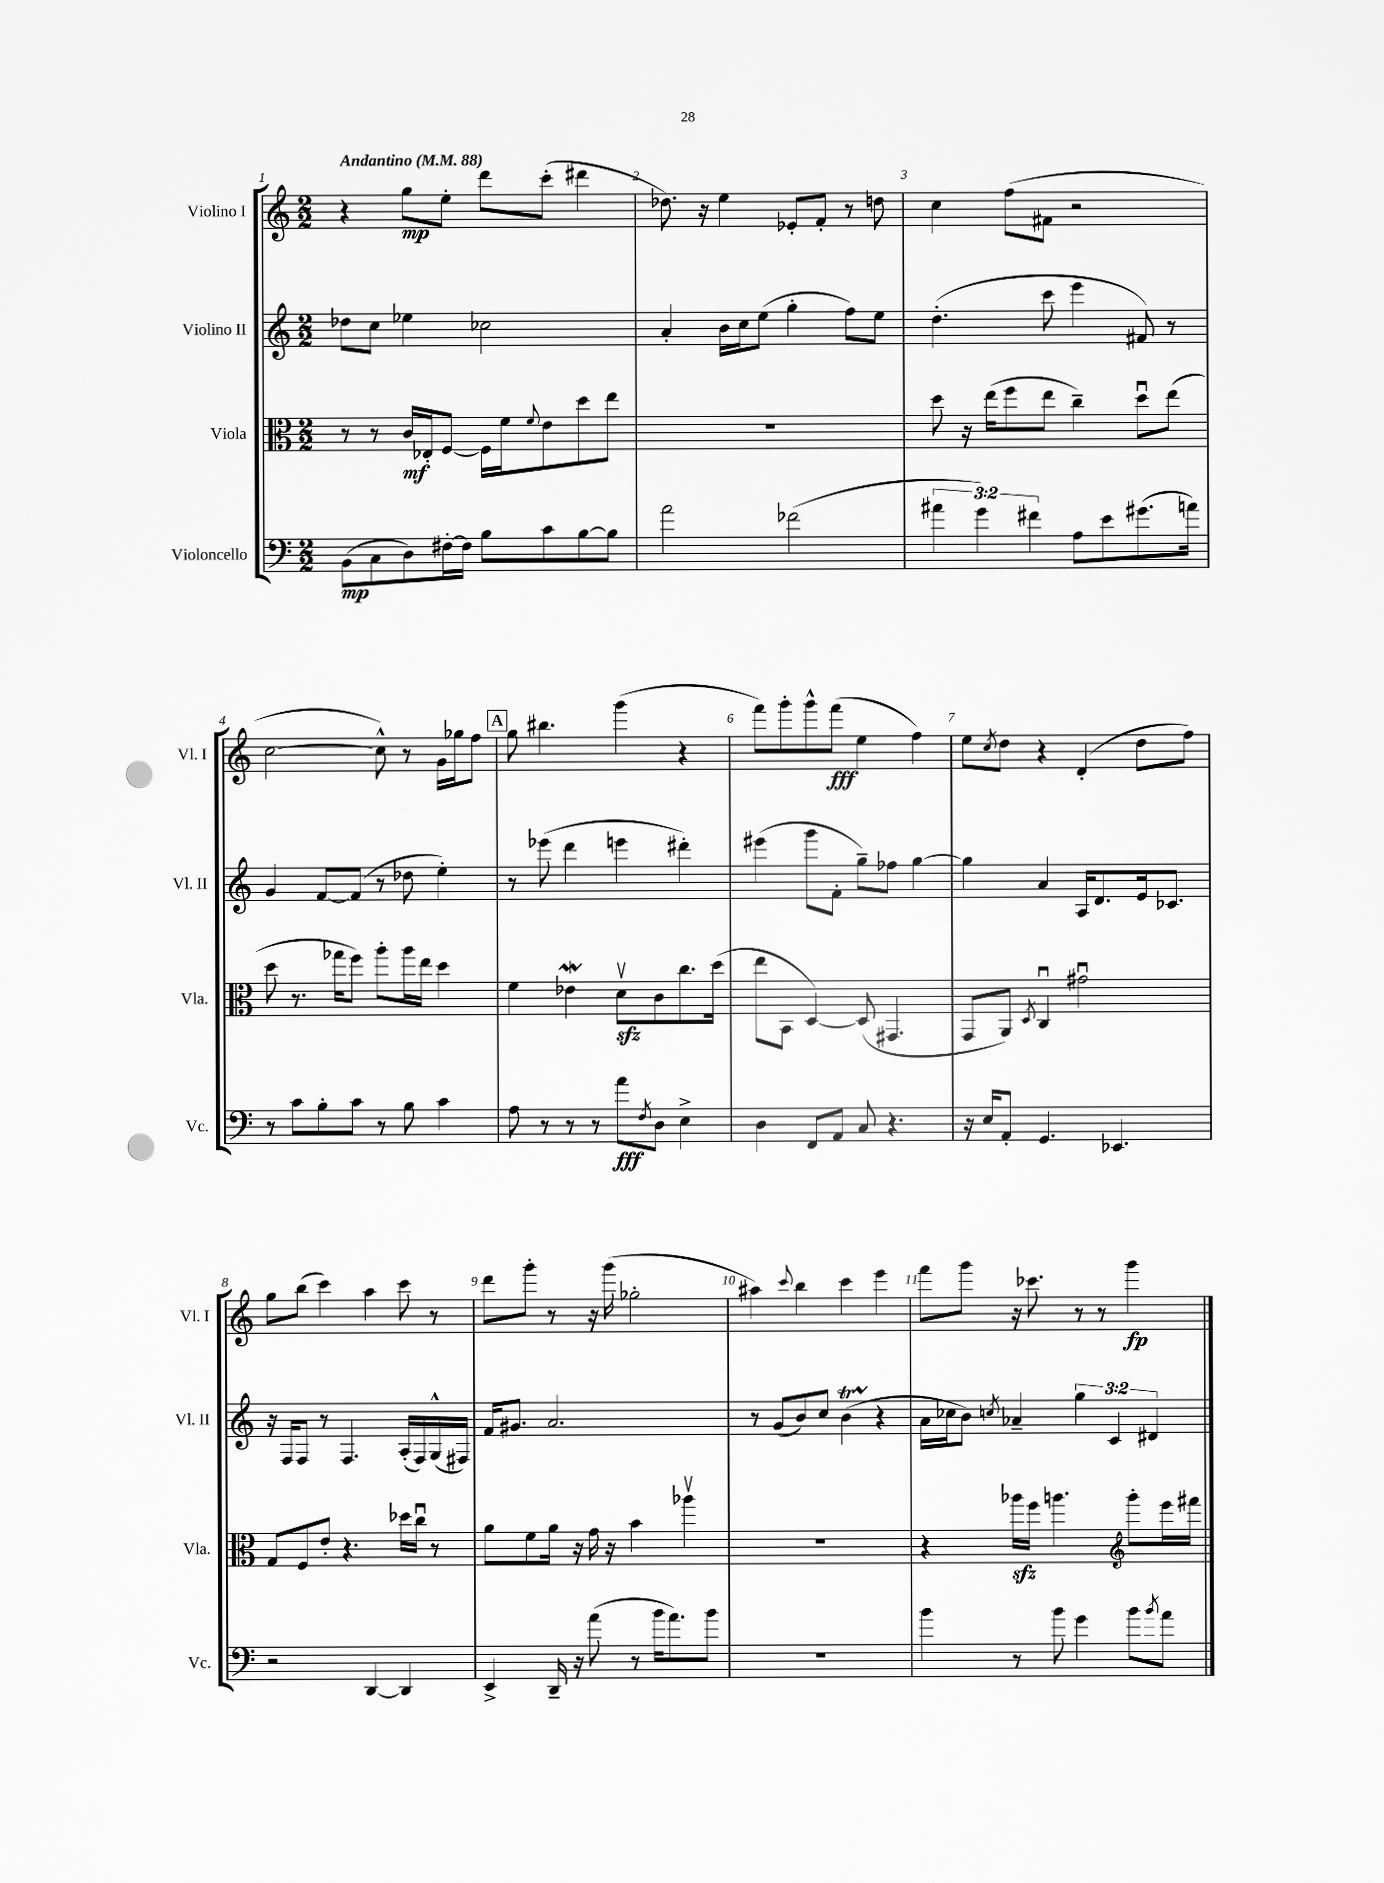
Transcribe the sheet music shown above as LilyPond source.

<<
\new StaffGroup <<
\new Staff = "s0" \with { instrumentName = "Violino I" shortInstrumentName = "Vl. I" } {
    \clef treble \key c \major \numericTimeSignature \time 2/2 \tempo "Andantino" 4 = 88
    r4 g''8\mp e''8-. d'''8 c'''8-.( dis'''4 |
    des''8.) r16 e''4 ees'8-. f'8-. r8 d''8 |
    c''4 f''8( fis'8 r2 |
    c''2~ c''8-^) r8 g'16 ges''16 f''8 |
    \mark \markup { \box "A" } g''8 bis''4. g'''4( r4 |
    f'''8) g'''8-. g'''8-^ f'''8\fff( e''4 f''4) |
    e''8 \acciaccatura { c''8 } d''8 r4 d'4-.( d''8 f''8) |
    g''8 b''8( c'''4) a''4 c'''8 r8 |
    d'''8 g'''8-. r8 r16 g'''16( ges''2-. |
    ais''4) \appoggiatura { c'''8 } b''4 c'''4 e'''4 |
    f'''8 g'''8 r16 ces'''8. r8 r8 g'''4\fp \bar "|." |
}
\new Staff = "s1" \with { instrumentName = "Violino II" shortInstrumentName = "Vl. II" } {
    \clef treble \key c \major \numericTimeSignature \time 2/2 \override Staff.TupletNumber.text = #tuplet-number::calc-fraction-text
    des''8 c''8 ees''4 ces''2 |
    a'4-. b'16 c''16 e''8( g''4-. f''8) e''8 |
    d''4.-.( c'''8 e'''4 fis'8) r8 |
    g'4 f'8~ f'8( r8 des''8 e''4-.) |
    \mark \markup { \box "A" } r8 ees'''8( d'''4 e'''4 dis'''4-.) |
    eis'''4( g'''8 f'8-. g''8--) fes''8 g''4~ |
    g''4 a'4 a16 d'8. e'16 ces'8. |
    r16 f16 f8 r8 f4. a16-.( f16) g16-^( fis16) |
    f'16 gis'8. a'2. |
    r8 g'8( b'8) c''8 b'4\startTrillSpan( r4\stopTrillSpan |
    a'16 ces''16 b'8) \acciaccatura { c''8 } aes'4-- \tuplet 3/2 { g''4 c'4 dis'4 } \bar "|." |
}
\new Staff = "s2" \with { instrumentName = "Viola" shortInstrumentName = "Vla." } {
    \clef alto \key c \major \numericTimeSignature \time 2/2
    r8 r8 c'16\mf ees16-. f8~ f16 f'16 \appoggiatura { f'8 } e'8 d''8 e''8 |
    R1 |
    d''8 r16 e''16( f''8 e''8 c''4--) d''8\downbow e''8( |
    d''8 r8. ges''16 f''8) a''8-. a''16 e''16 d''4 |
    \mark \markup { \box "A" } f'4 ees'4\mordent d'8\upbow\sfz c'8 c''8. d''16( |
    e''8 b,8 d4~) d8( gis,4. |
    g,8 a,8) \acciaccatura { d8 } c4\downbow gis'2\downbow |
    g8 f8 e'8-. r4. des''16 c''16\downbow r8 |
    a'8 f'8 a'16 r16 g'16 r16 b'4 aes''4\upbow |
    R1 |
    r4 aes''16\sfz f''16 a''4. \clef treble g'''8-. e'''16 fis'''16 \bar "|." |
}
\new Staff = "s3" \with { instrumentName = "Violoncello" shortInstrumentName = "Vc." } {
    \clef bass \key c \major \numericTimeSignature \time 2/2 \override Staff.TupletNumber.text = #tuplet-number::calc-fraction-text
    b,8\mp( c8 d8) fis16~-. fis16 b8 c'8 b8~ b8 |
    a'2 fes'2( |
    \tuplet 3/2 { ais'4 g'4) fis'4 } a8 e'8 gis'8.( a'16) |
    r8 c'8 b8-. c'8 r8 b8 c'4 |
    \mark \markup { \box "A" } a8 r8 r8 r8 a'8\fff \acciaccatura { f8 } d8 e4-> |
    d4 f,8 a,8 c8 r4. |
    r16 e16 a,8-. g,4. ees,4. |
    r2 d,4~ d,4 |
    e,4-> d,16-- r16 a'8( r8 b'16 a'8.) b'8 |
    R1 |
    b'4 r8 b'8 g'4 b'8 \acciaccatura { b'8 } a'8 \bar "|." |
}
>>
>>
\layout { \context { \Score \override BarNumber.break-visibility = ##(#f #t #t) barNumberVisibility = #all-bar-numbers-visible } }
